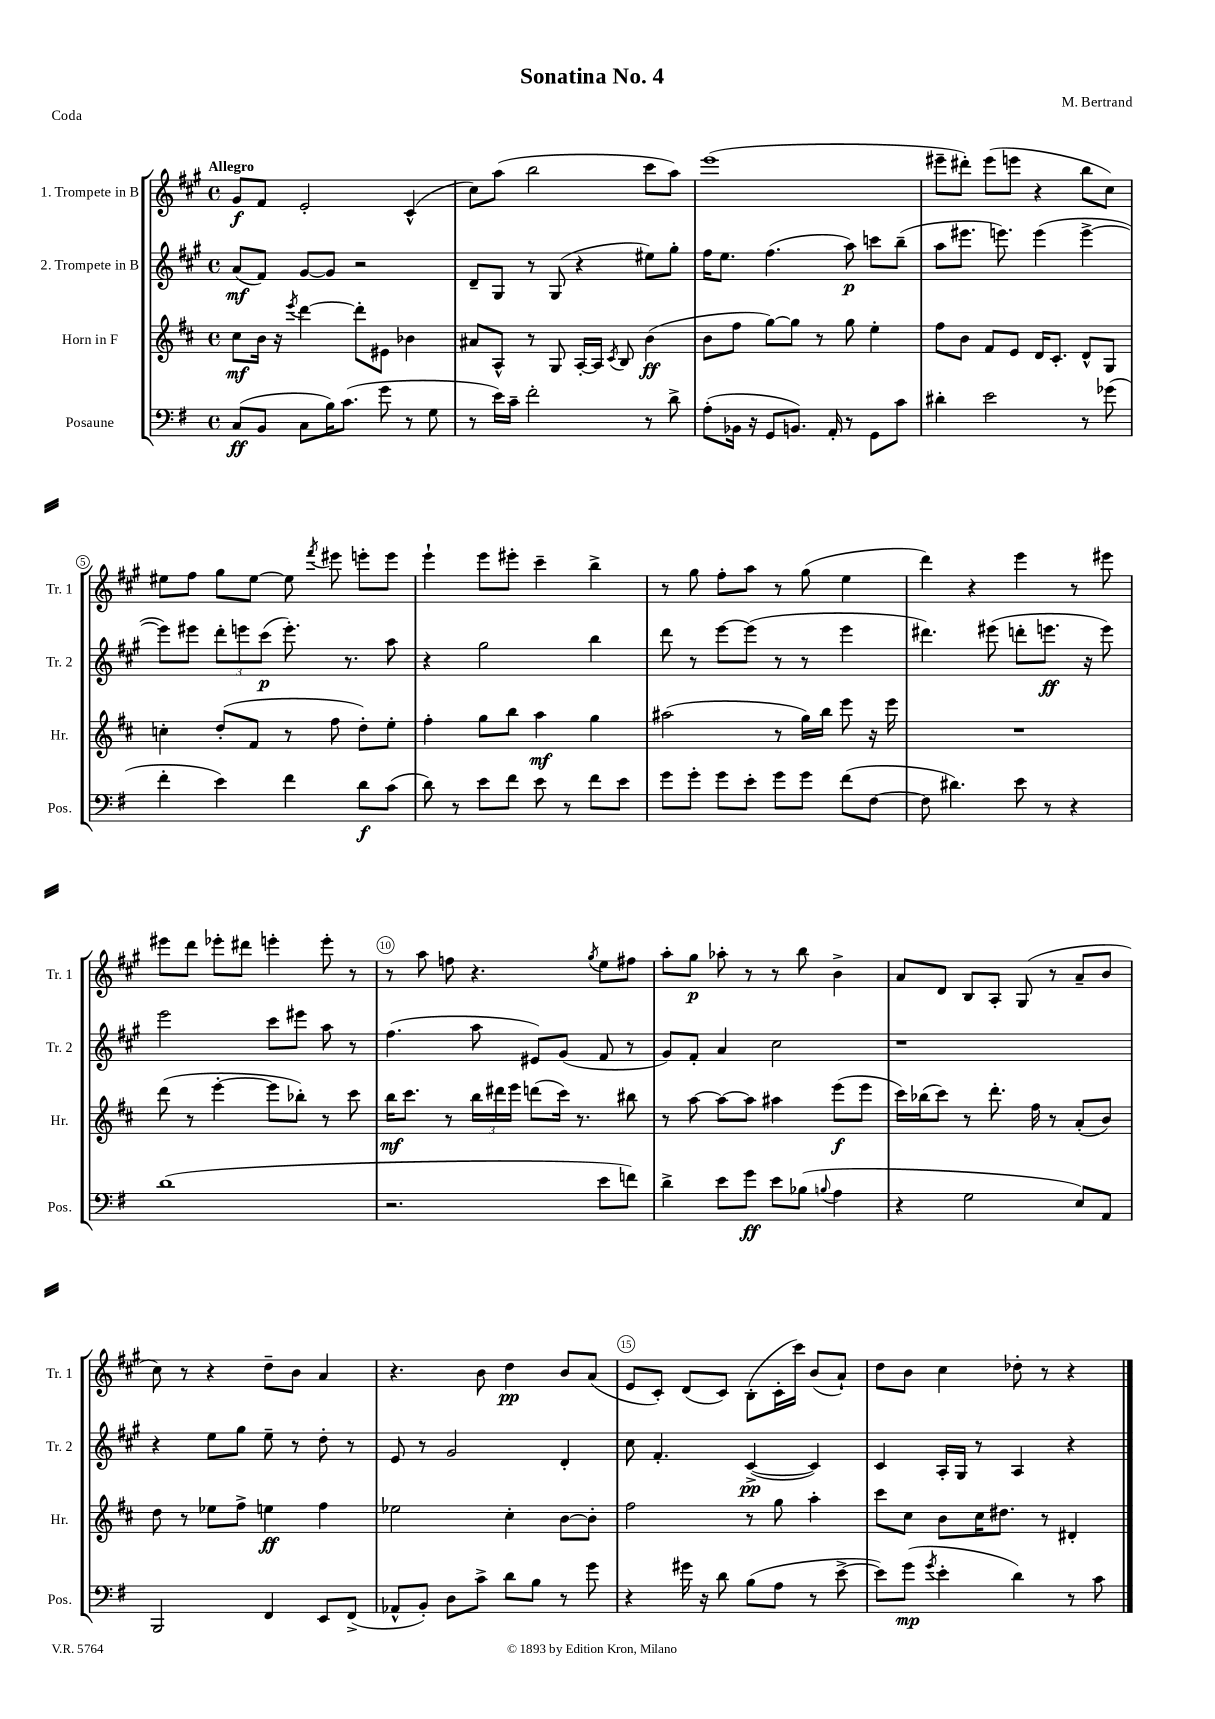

**kern	**dynam	**kern	**dynam	**kern	**dynam	**kern	**dynam
*part4	*part4	*part3	*part3	*part2	*part2	*part1	*part1
*staff4	*staff4	*staff3	*staff3	*staff2	*staff2	*staff1	*staff1
*I"Posaune	*	*I"Horn in F	*	*I"2. Trompete in B	*	*I"1. Trompete in B	*
*I'Pos.	*	*I'Hr.	*	*I'Tr. 2	*	*I'Tr. 1	*
*clefF4	*	*clefG2	*	*clefG2	*	*clefG2	*
*k[f#]	*	*k[f#c#]	*	*k[f#c#g#]	*	*k[f#c#g#]	*
*M4/4	*	*M4/4	*	*M4/4	*	*M4/4	*
*met(c)	*	*met(c)	*	*met(c)	*	*met(c)	*
=1	=1	=1	=1	=1	=1	=1	=1
!	!	!	!	!	!	!LO:TX:a:B:t=Allegro	!
(8C/L	ff	8cc#\L	mf	(8a/L	mf	8g#/L	f
8BB/J	.	16b\Jk	.	8f#/J)	.	8f#/J	.
.	.	16r	.	.	.	.	.
.	.	8qeee/	.	.	.	.	.
8C\L	.	[4ddd\	.	[8g#/L	.	2e'/	.
16B\K)	.	.	.	8g#/J]	.	.	.
(8.c\J	.	.	.	.	.	.	.
.	.	8ddd'\L]	.	2r	.	.	.
8g\	.	8e#X\J	.	.	.	.	.
8r	.	4b-X\	.	.	.	(4c#^^/	.
8G\	.	.	.	.	.	.	.
=2	=2	=2	=2	=2	=2	=2	=2
8r	.	8a#X/L	.	8d~/L	.	8cc#\L)	.
16e\LL)	.	8A^^/J	.	8G#/J	.	(8aa\J	.
16c~\JJ	.	.	.	.	.	.	.
2f#'\	.	8r	.	8r	.	2bb\	.
.	.	8G/	.	(8G#/	.	.	.
.	.	[16A'/LL	.	4r	.	.	.
.	.	16A/JJ]	.	.	.	.	.
.	.	8qc#/	.	.	.	.	.
.	.	8B/	.	.	.	.	.
8r	.	(4b\	ff	8ee#X\L)	.	8ccc#\L	.
8d^\	.	.	.	8gg#'\J	.	8aa\J)	.
=3	=3	=3	=3	=3	=3	=3	=3
(8A'\L	.	8b\L	.	16ff#\KL	.	(1eee	.
.	.	.	.	8.ee\J	.	.	.
16BB-X\Jk	.	8ff#\J	.	.	.	.	.
16r	.	.	.	.	.	.	.
8GG/L	.	[8gg\L)	.	(4.ff#\	.	.	.
8.BBn/J)	.	8gg\J]	.	.	.	.	.
.	.	8r	.	.	.	.	.
16AA'/	.	.	.	.	.	.	.
8r	.	8gg\	.	8aa\)	p	.	.
8GG\L	.	4ee'\	.	8cccn\L	.	.	.
8c\J	.	.	.	(8bb~\J	.	.	.
=4	=4	=4	=4	=4	=4	=4	=4
4d#X'\	.	8ff#\L	.	8aa\L	.	8eee#X~\L	.
.	.	8b\J	.	8.eee#X\J	.	8ddd#X'\J)	.
2e\	.	8f#/L	.	.	.	(8eee#\L	.
.	.	.	.	8.eeen\)	.	.	.
.	.	8e/J	.	.	.	8eeen\J	.
.	.	16d/KL	.	(4eee\	.	4r	.
.	.	8.c#'/J	.	.	.	.	.
8r	.	8d^^/L	.	[4eee^\	.	8bb\L	.
(8g-X\	.	8G/J	.	.	.	8cc#\J)	.
!!LO:LB:g=z
=5	=5	=5	=5	=5	=5	=5	=5
4f#'\	.	4ccn'\	.	8eee\L])	.	8ee#X\L	.
.	.	.	.	8eee#X\J	.	8ff#\J	.
4e\)	.	(8dd'/L	.	12ddd'\L	.	8gg#\L	.
.	.	.	.	12eeen\	.	.	.
.	.	8f#/J	.	.	.	[8ee#\J	.
.	.	.	.	(12ccc#\J	p	.	.
4f#\	.	8r	.	8.eee'\)	.	8ee#\]	.
.	.	.	.	.	.	8qfff#/	.
.	.	8ff#\	.	.	.	8eee#X\	.
.	.	.	.	8.r	.	.	.
8d\L	f	8dd'\L)	.	.	.	8eeen'\L	.
(8c\J	.	8ee'\J	.	8aa\	.	8eee\J	.
=6	=6	=6	=6	=6	=6	=6	=6
8d\)	.	4ff#'\	.	4r	.	4eee`\	.
8r	.	.	.	.	.	.	.
8e\L	.	8gg\L	.	2gg#\	.	8eee\L	.
8f#\J	.	8bb\J	.	.	.	8eee#X'\J	.
8e\	.	4aa\	mf	.	.	4ccc#~\	.
8r	.	.	.	.	.	.	.
8f#\L	.	4gg\	.	4bb\	.	4bb^\	.
8e\J	.	.	.	.	.	.	.
=7	=7	=7	=7	=7	=7	=7	=7
8g\L	.	(2aa#X\	.	8ddd\	.	8r	.
8g'\J	.	.	.	8r	.	8gg#\	.
8g\L	.	.	.	[8eee\L	.	8ff#'\L	.
8e'\J	.	.	.	(8eee\J]	.	8aa\J	.
8g\L	.	8r	.	8r	.	8r	.
8g\J	.	16gg\LL)	.	8r	.	(8gg#\	.
.	.	16bb\JJ	.	.	.	.	.
(8f#\L	.	8eee\	.	4eee\	.	4ee\	.
[8F#\J	.	16r	.	.	.	.	.
.	.	16eee\	.	.	.	.	.
=8	=8	=8	=8	=8	=8	=8	=8
8F#\]	.	1r	.	4.ddd#X\)	.	4ddd\)	.
4.d#X\)	.	.	.	.	.	.	.
.	.	.	.	.	.	4r	.
.	.	.	.	(8eee#X\	.	.	.
8e\	.	.	.	8dddn'\L	.	4eee\	.
8r	.	.	.	8.eeen\J	ff	.	.
4r	.	.	.	.	.	8r	.
.	.	.	.	16r	.	.	.
.	.	.	.	8eee\)	.	8eee#X\	.
!!LO:LB:g=z
=9	=9	=9	=9	=9	=9	=9	=9
(1d	.	(8ddd\	.	2eee\	.	8eee#X\L	.
.	.	8r	.	.	.	8ddd\J	.
.	.	[4eee'\	.	.	.	8eee-X'\L	.
.	.	.	.	.	.	8ddd#X\J	.
.	.	8eee\L]	.	8ccc#\L	.	4eeen'\	.
.	.	8bb-X'\J)	.	8eee#X\J	.	.	.
.	.	8r	.	8aa\	.	8eee'\	.
.	.	8ccc#\	.	8r	.	8r	.
=10	=10	=10	=10	=10	=10	=10	=10
2.r	.	16bb\KL	mf	(4.ff#\	.	8r	.
.	.	8.ccc#\J	.	.	.	.	.
.	.	.	.	.	.	8aa\	.
.	.	8r	.	.	.	8ffn\	.
.	.	24bb\LL	.	8aa\	.	4.r	.
.	.	24ddd#X\	.	.	.	.	.
.	.	24eee\JJ	.	.	.	.	.
.	.	(8dddn\L	.	8e#X/L)	.	.	.
.	.	16ccc#\Jk)	.	(8g#/J	.	.	.
.	.	8.r	.	.	.	.	.
.	.	.	.	.	.	8qgg#/	.
8e\L	.	.	.	8f#/	.	8ee\L	.
8fn\J)	.	8bb#X\	.	8r	.	8ff#X\J	.
=11	=11	=11	=11	=11	=11	=11	=11
4d^\	.	8r	.	8g#/L)	.	8aa'\L	.
.	.	[8aa\	.	8f#'/J	.	8gg#\J	p
8e\L	.	8aa\L_	.	4a/	.	8aa-X'\	.
8g\J	ff	8aa\J]	.	.	.	8r	.
8e\L	.	4aa#X\	.	2cc#\	.	8r	.
(8B-X\J	.	.	.	.	.	8bb\	.
8qqBn/	.	.	.	.	.	.	.
4A\	.	(8eee\L	f	.	.	4b^\	.
.	.	8eee\J	.	.	.	.	.
=12	=12	=12	=12	=12	=12	=12	=12
4r	.	16ccc#\LL)	.	1r	.	8a/L	.
.	.	(16bb-X\J	.	.	.	.	.
.	.	8ccc#\J)	.	.	.	8d/J	.
2G\	.	8r	.	.	.	8B/L	.
.	.	8.ddd'\	.	.	.	8A'/J	.
.	.	.	.	.	.	(8G#/	.
.	.	16ff#\	.	.	.	.	.
.	.	8r	.	.	.	8r	.
8E/L)	.	(8a'/L	.	.	.	8a~/L	.
8AA/J	.	8b/J)	.	.	.	8b/J	.
!!LO:LB:g=z
=13	=13	=13	=13	=13	=13	=13	=13
2BBB/	.	8dd\	.	4r	.	8cc#\)	.
.	.	8r	.	.	.	8r	.
.	.	8ee-X\L	.	8ee\L	.	4r	.
.	.	8ff#^\J	.	8gg#\J	.	.	.
4FF#/	.	4een\	ff	8ee~\	.	8dd~\L	.
.	.	.	.	8r	.	8b\J	.
8EE/L	.	4ff#\	.	8dd'\	.	4a/	.
(8FF#^/J	.	.	.	8r	.	.	.
=14	=14	=14	=14	=14	=14	=14	=14
8AA-X^^/L	.	2ee-X\	.	8e/	.	4.r	.
8BB'/J)	.	.	.	8r	.	.	.
8D\L	.	.	.	2g#/	.	.	.
8c^\J	.	.	.	.	.	8b\	.
8d\L	.	4cc#'\	.	.	.	4dd\	pp
8B\J	.	.	.	.	.	.	.
8r	.	[8b\L	.	4d'/	.	8b/L	.
8g\	.	8b'\J]	.	.	.	(8a/J	.
=15	=15	=15	=15	=15	=15	=15	=15
4r	.	2ff#\	.	8cc#\	.	8e/L	.
.	.	.	.	4.f#'/	.	8c#'/J)	.
16g#X\	.	.	.	.	.	(8d/L	.
16r	.	.	.	.	.	.	.
8d\	.	.	.	.	.	8c#/J)	.
(8B\L	.	8r	.	([4c#^/	pp	(8B'\L	.
8A\J	.	8gg\	.	.	.	16c#'\L	.
.	.	.	.	.	.	16ccc#\JJ)	.
8r	.	4aa'\	.	4c#/])	.	(8b/L	.
[8e^\	.	.	.	.	.	8a`/J)	.
=16	=16	=16	=16	=16	=16	=16	=16
8e\L])	.	8ccc#\L	.	4c#/	.	8dd\L	.
(8g\J	mp	8cc#\J	.	.	.	8b\J	.
8qg/	.	.	.	.	.	.	.
4e'\	.	8b\L	.	16A'/LL	.	4cc#\	.
.	.	.	.	16G#/JJ	.	.	.
.	.	16cc#\K	.	8r	.	.	.
.	.	8.dd#X\J	.	.	.	.	.
4d\)	.	.	.	4A/	.	8dd-X'\	.
.	.	8r	.	.	.	8r	.
8r	.	4d#X'/	.	4r	.	4r	.
8c\	.	.	.	.	.	.	.
==	==	==	==	==	==	==	==
*-	*-	*-	*-	*-	*-	*-	*-
